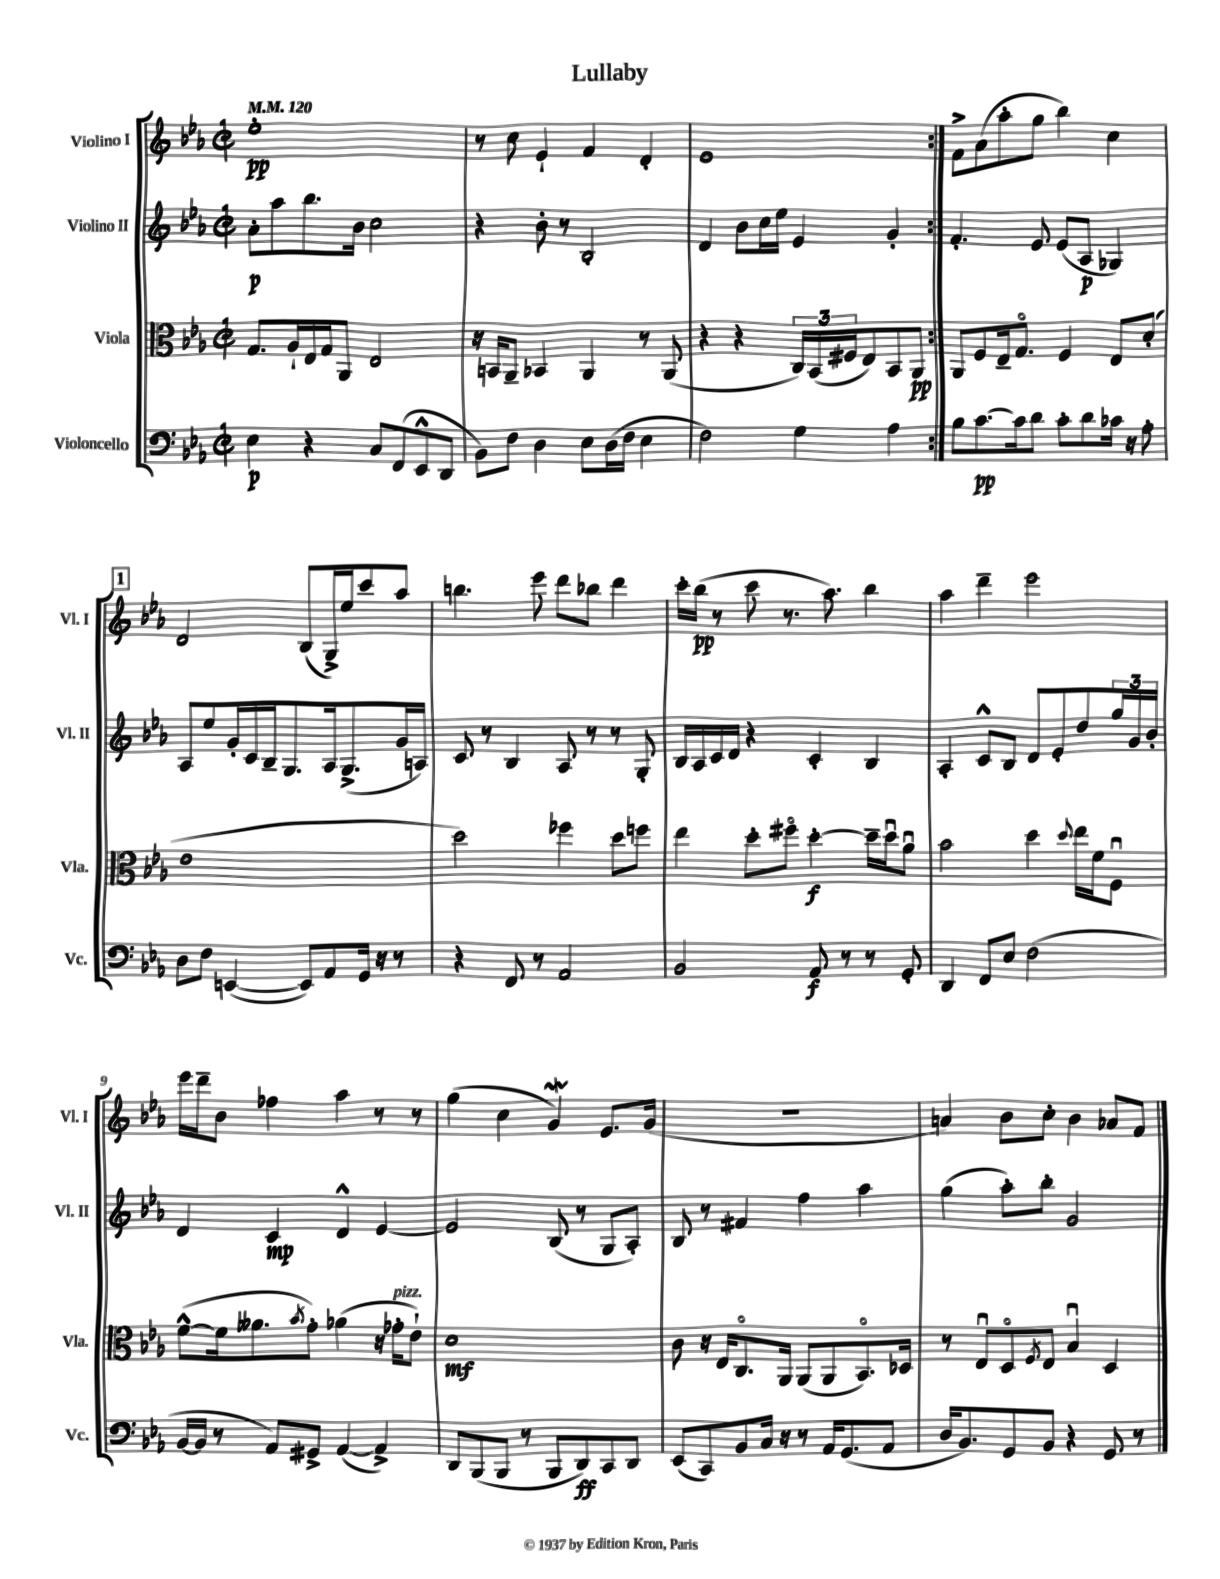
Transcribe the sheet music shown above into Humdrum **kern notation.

**kern	**kern	**kern	**kern
*staff4	*staff3	*staff2	*staff1
*clefF4	*clefC3	*clefG2	*clefG2
*k[b-e-a-]	*k[b-e-a-]	*k[b-e-a-]	*k[b-e-a-]
*M2/2	*M2/2	*M2/2	*M2/2
*met(c|)	*met(c|)	*met(c|)	*met(c|)
*MM120	*MM120	*MM120	*MM120
4E-\	8.G/L	8a-'\L	1ee-'
.	.	8aa-\	.
.	16A-`/L	.	.
4r	16E-/	8.bb-\	.
.	16G/J	.	.
.	8AA-/J	.	.
.	.	16b-\Jk	.
8C/L	2E-/	2cc\	.
(8FF/	.	.	.
8EE-^^/	.	.	.
8DD/J	.	.	.
=	=	=	=
8BB-\L)	16r	4r	8r
.	16BB/LK	.	.
8F\J	8AA-~/J	.	8cc\
4D\	4BB-/	8b-'\	4e-`/
.	.	8r	.
8E-\L	4AA-/	2B-'/	4f/
(16D\L	.	.	.
16F\JJ	.	.	.
4E-\	8r	.	4d'/
.	(8AA-/	.	.
=	=	=	=
2F\)	4r	4d/	1e-
.	4r	8b-\L	.
.	.	16cc\L	.
.	.	16ee-\JJ	.
4G\	24C/LL)	4e-/	.
.	(24BB-/	.	.
.	24F#/J	.	.
.	8E-/)	.	.
4A-\	8BB-/	4g'/	.
.	8AA-/J	.	.
=:|!	=:|!	=:|!	=:|!
8B-\L	8AA-/L	4.f'/	8f^\L
[8.c\	8F/	.	(8a-\
.	16E-~/k	.	8aa-'\
16c\]k	8.Go/J	.	.
8d\J	.	8e-/	8gg\J
8c'\L	4F/	(8e-/L	4bb-\)
8d\	.	8A-/J	.
16c-\Jk	8E-/L	4G-/)	4cc\
16r	.	.	.
8A-'\	(8d'/J	.	.
=	=	=	=
8D\L	1e-	8A-/L	2d/
8F\J	.	8ee-/	.
([4EE/	.	16g'/L	.
.	.	16c/	.
.	.	16B-~/J	.
.	.	8.G/	.
8EE/]L)	.	.	(8B-/L
8AA-/	.	16A-/k	16G^/L)
.	.	(8.G^/	16ee-/J
16GG/Jk	.	.	8ccc/
16r	.	.	.
8r	.	16g/L	8aa-/J
.	.	16A/JJ)	.
=	=	=	=
4r	2dd\)	8c/	4.bb\
.	.	8r	.
8FF/	.	4B-/	.
8r	.	.	8eee-\
2AA-/	4ff-\	8A-/	8ddd\L
.	.	8r	8bb-\J
.	8dd\L	8r	4ddd\
.	8ff\J	8G'/	.
=	=	=	=
2BB-/	4ee-\	16B-/LL	16ccc'\LL
.	.	16A-/	(16bb-\JJ
.	.	16c/	8r
.	.	16d/JJ	.
.	8dd'\L	4r	8ccc\
.	8ff#o\J	.	8.r
8AA-/	[4dd'\	4c'/	.
.	.	.	8.aa-\)
8r	.	.	.
8r	16dd~\]LL	4B-/	4bb-\
.	16ddu\J	.	.
8GG'/	8a-u\J	.	.
=	=	=	=
4DD/	2b-\	4A-'/	4aa-\
8FF/L	.	8c^^/L	4ddd~\
8E-/J	.	8B-/J	.
(2F\	4dd\	8d/L	2eee-\
.	.	8e-'/	.
.	8qqdd/	.	.
.	16ee-\LL	8dd/	.
.	16f\J	.	.
.	8Fu\J	24gg/L	.
.	.	24g/	.
.	.	24b-'/JJ	.
=	=	=	=
[16BB-/LL	([8f^^\L	4d/	16eee-\LL
16BB-/]JJ	.	.	16ddd~\J
8r	16f\]k	.	8b-\J
.	8.a--\	.	.
8AA-/L)	.	4c/	4ff-\
.	8qb-/	.	.
8GG#^/J	8g'\J)	.	.
([4AA-/	(4a-\	4d^^/	4aa-\
4AA-^/])	16r	[4e-/	8r
.	16g-'\LK	.	.
.	8e-`\J)	.	8r
=	=	=	=
8DD/L	1d	2e-/]	(4gg\
(8BBB-/	.	.	.
8BBB-/J	.	.	4cc\
8r	.	.	.
8BBB-/L	.	(8B-/	4g/)
8DD/)	.	8r	.
8CC/	.	8G/L	8.e-/L
8DD/J	.	8A-'/J)	.
.	.	.	(16g/Jk
=	=	=	=
(8EE-/L	8c\	8B-/	1r
8CC/)	16r	8r	.
.	16E-/LK	.	.
8BB-/	8.Co/	4f#/	.
16C/Jk	.	.	.
16r	16AA-/Jk	.	.
8r	(8AA-/L	4ff\	.
16AA-/LK	8AA-/	.	.
(8.GG/	.	.	.
.	8.BB-o/)	4aa-\	.
8AA-/J	.	.	.
.	16D-/Jk	.	.
=	=	=	=
16D/LK	8r	(4gg\	4a/)
8.BB-/)	.	.	.
.	8E-u/L	.	.
8GG/	8Do/	8aa-'\L)	8b-\L
.	8qF/	.	.
8BB-/J	8E-/J	8bb-'\J	8cc'\J
4r	4B-u/	2g/	4b-\
8GG/	4D/	.	8a-/L
8r	.	.	8f/J
==	==	==	==
*-	*-	*-	*-
